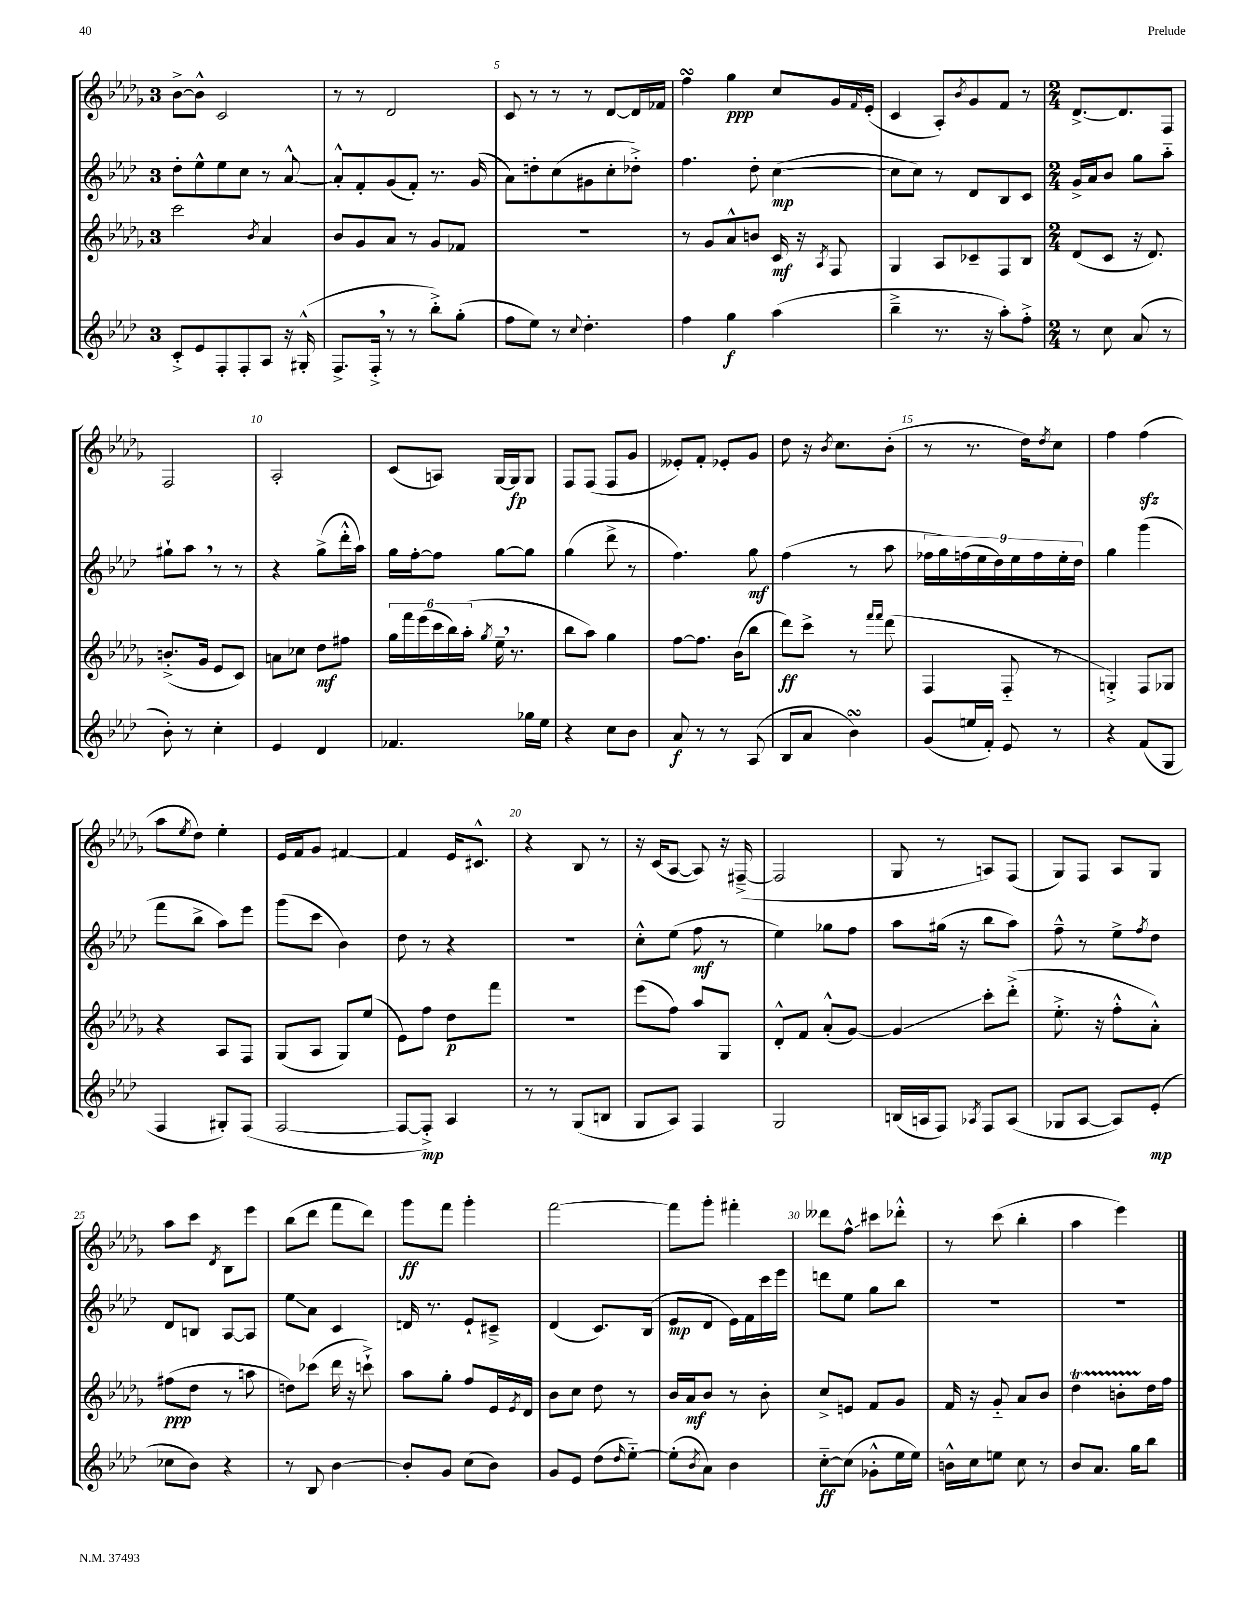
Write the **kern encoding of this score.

**kern	**kern	**kern	**kern
*staff4	*staff3	*staff2	*staff1
*clefG2	*clefG2	*clefG2	*clefG2
*k[b-e-a-d-]	*k[b-e-a-d-g-]	*k[b-e-a-d-]	*k[b-e-a-d-g-]
*M3/4	*M3/4	*M3/4	*M3/4
8c'^	2ccc	8dd-'	[8b-^
8e-	.	8ee-^^	8b-^^]
8F'	.	8ee-	2c
8F'	.	8cc	.
.	8qb-	.	.
8A-	4a-	8r	.
16r	.	[8a-^^	.
(16G#'^^	.	.	.
=	=	=	=
8.F^	8b-	8a-'^^]	8r
.	8g-	8f'	8r
16F'^	.	.	.
8r	8a-	(8g	2d-
8r	8r	8f')	.
8bb-'^)	8g-	8.r	.
(8gg'	8f-	.	.
.	.	(16g	.
=	=	=	=
8ff	2.r	8a-)	8c
8ee-)	.	8dd'	8r
8r	.	(8cc	8r
8qqcc	.	.	.
4.dd-'	.	8g#	8r
.	.	8cc'	[8d-
.	.	8dd-'^)	16d-]
.	.	.	16f-
=	=	=	=
4ff	8r	4.ff	4ff
.	8g-	.	.
4gg	8a-^^	.	4gg-
.	8b	8dd-'	.
(4aa-	16c	([4cc	8cc
.	16r	.	.
.	8qA-	.	.
.	8F	.	16g-
.	.	.	16qqf
.	.	.	(16e-'
=	=	=	=
4bb-~^	4G-	8cc]	4c
.	.	8cc)	.
8.r	8A-	8r	8A-')
.	.	.	8qb-
.	8c-~	8d-	8g-
16r	.	.	.
8aa-')	8F	8B-	8f
8ff'^	8B-	8c	8r
=	=	=	=
*M2/4	*M2/4	*M2/4	*M2/4
8r	(8d-	16g^	[8.d-^
.	.	16a-	.
8cc	8c	8b-	.
.	.	.	8.d-]
(8a-	16r	8gg	.
.	8.d-)	.	.
8r	.	8aa-'~	8F
=	=	=	=
8b-')	(8.b'^	8gg#`	2F
8r	.	8aa-	.
.	16g-	.	.
4cc'	8e-	8r	.
.	8c)	8r	.
=	=	=	=
4e-	8a	4r	2A-'
.	8cc-	.	.
4d-	8dd-	(8gg^	.
.	8ff#	16ddd-'^^	.
.	.	16aa-)	.
=	=	=	=
4.f-	24gg-	16gg	(8c
.	24fff	.	.
.	.	[16ff'	.
.	(24eee-	.	.
.	24ccc	8ff]	8A)
.	24bb-)	.	.
.	(24aa-'	.	.
.	8qgg-	.	.
.	16ee-~	[8gg	[16G-
.	8.r	.	16G-]
16gg-	.	8gg]	8G-
16ee-	.	.	.
=	=	=	=
4r	8bb-	(4gg	8F
.	8aa-)	.	(8F
8cc	4gg-	8ddd-^	8F
8b-	.	8r	8g-
=	=	=	=
8a-	[8ff	4.ff)	8e--')
8r	8.ff]	.	8f'
8r	.	.	8e-'
.	(16b-	.	.
(8A-	8bb-	8gg	8g-
=	=	=	=
8B-	8ddd-)	(4ff	8dd-
8a-	8ccc^	.	16r
.	.	.	8qb-
.	.	.	8.cc
4b-)	8r	8r	.
.	16qqfff	.	.
.	16qqfff	.	.
.	(8ddd-	8aa-	(8b-'
=	=	=	=
(8g	4F	18ff-	8r
.	.	18gg)	.
.	.	(18ff	.
16ee	.	.	8.r
.	.	18ee-	.
16f')	.	.	.
.	.	18dd-)	.
8e-	8F'~	.	.
.	.	18ee-	.
.	.	.	16dd-)
.	.	18ff	.
.	.	.	8qdd-
8r	8r	.	8cc
.	.	18ee-'	.
.	.	18dd-	.
=	=	=	=
4r	4G'^)	4gg	4ff
(8f	8F	(4ggg	(4ff
8G	8G-	.	.
=	=	=	=
4F	4r	8fff	8aa-
.	.	.	8qee-
.	.	8bb-^	8dd-)
8G#')	8A-	8aa-)	4ee-'
(8F	8F	8eee-	.
=	=	=	=
[2F	(8G-	(8ggg	16e-
.	.	.	16f
.	8A-	8ccc	8g-
.	8G-)	4b-)	[4f#
.	(8ee-	.	.
=	=	=	=
8F_	8e-)	8dd-	4f#]
8F'^])	8ff	8r	.
4A-	8dd-	4r	16e-
.	.	.	8.c#^^
.	8fff	.	.
=	=	=	=
8r	2r	2r	4r
8r	.	.	.
(8G	.	.	8B-
8B	.	.	8r
=	=	=	=
8G	(8eee-	8cc'^^	16r
.	.	.	(16c
8A-)	8ff)	(8ee-	[8A-
4F	8aa-	8ff	8A-])
.	8G-	8r	16r
.	.	.	([16F#~^
=	=	=	=
2G	8d-'^^	4ee-)	2F#]
.	8f	.	.
.	(8a-'^^	8gg-	.
.	[8g-)	8ff	.
=	=	=	=
(16B	4g-]	8aa-	8G-
16A	.	.	.
8F)	.	(16gg#	8r
.	.	16r	.
8qA-	.	.	.
8F	8ccc'	8bb-	8A)
(8A-	(8ddd-'^	8aa-)	(8F
=	=	=	=
8G-	8.ee-'^	8ff~^^	8G-)
[8A-	.	8r	8F
.	16r	.	.
8A-])	8ff'^^	8ee-^	8A-
.	.	8qff	.
(8e-'	8a-'^^)	8dd-	8G-
=	=	=	=
8cc-	(8ff#	8d-	8aa-
8b-)	8dd-	8B	8ccc
.	.	.	8qd-
4r	8r	[8A-	8B-
.	8aa	8A-]	8eee-
=	=	=	=
8r	8dd)	8ee-	(8bb-
8B-	(8ccc-	8a-	8ddd-
[4b-	16ddd-	4c	8fff
.	16r	.	.
.	8ccc`^)	.	8ddd-)
=	=	=	=
8b-']	8aa-	16d	8ggg-
.	.	8.r	.
8g	8gg-'	.	8fff
(8cc	8ff	8e-`	4ggg-'
8b-)	16e-	8c#~^	.
.	8qe-	.	.
.	16d-	.	.
=	=	=	=
8g	8b-	(4d-	[2fff
8e-	8cc	.	.
(8dd-	8dd-	8.c)	.
16qqdd-	.	.	.
[8ee-'~)	8r	.	.
.	.	(16B-	.
=	=	=	=
(8ee-']	16b-	8e-	8fff]
.	16a-	.	.
8qb-	.	.	.
8a-)	8b-	8d-	8ggg-'
4b-	8r	16e-)	4fff#'
.	.	16f	.
.	8b-'	16ccc	.
.	.	16eee-	.
=	=	=	=
[8cc'~	8cc^	8ddd	8ddd--
(8cc]	8e	8ee-	8ff^^
8g-'^^	8f	8gg	8ccc#
16ee-	8g-	8bb-	8ddd-'^^
16ee-)	.	.	.
=	=	=	=
16b^^	16f	2r	8r
16cc	16r	.	.
8ee	8g-'~	.	(8ccc
8cc	8a-	.	4bb-'
8r	8b-	.	.
=	=	=	=
8b-	4dd-	2r	4aa-
8.a-	.	.	.
.	8b'	.	4eee-)
16gg	.	.	.
8bb-	16dd-	.	.
.	16ff	.	.
==	==	==	==
*-	*-	*-	*-
